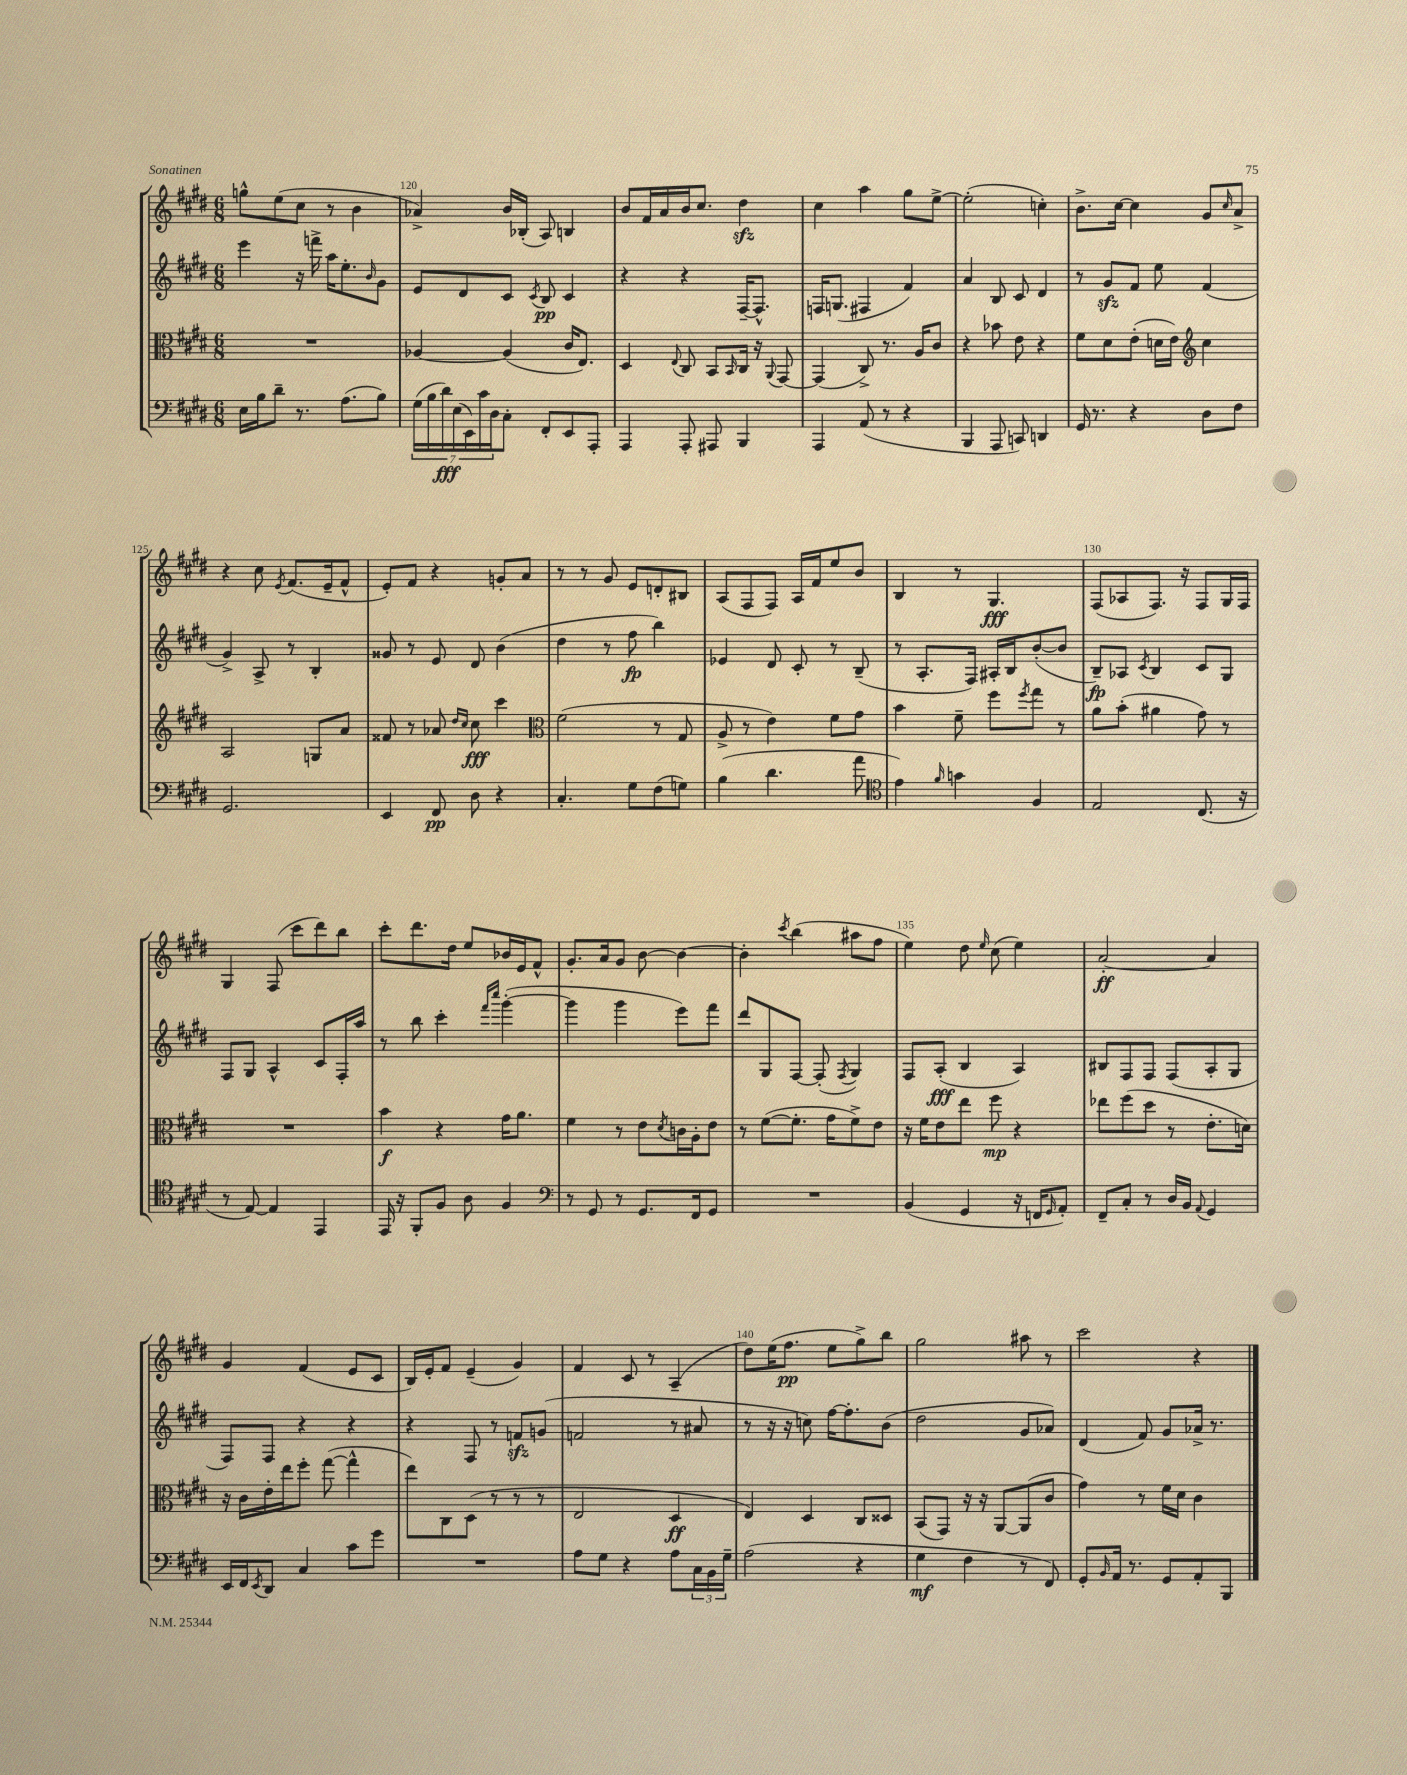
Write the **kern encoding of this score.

**kern	**kern	**kern	**kern
*staff4	*staff3	*staff2	*staff1
*clefF4	*clefC3	*clefG2	*clefG2
*k[f#c#g#d#]	*k[f#c#g#d#]	*k[f#c#g#d#]	*k[f#c#g#d#]
*M6/8	*M6/8	*M6/8	*M6/8
16E	2.r	4eee	8gg^^
16B	.	.	.
8d#~	.	.	(8ee
8.r	.	16r	8cc#
.	.	16fff^	.
.	.	16aa	8r
(8.A	.	8.ee'	.
.	.	.	4b
.	.	16qqb	.
8B)	.	8g#	.
=	=	=	=
(28G#	[4A-	8e	4a-^)
28B	.	.	.
28d#)	.	.	.
(28E	.	.	.
.	.	8d#	.
28EE)	.	.	.
28c#	.	.	.
28D#	.	.	.
8C#'	(4A-]	8c#	16b
.	.	.	(16B-'
.	.	8qc#	.
8FF#'	.	8B	8A)
8EE	16c#	4c#	4B
.	8.E)	.	.
8AAA'	.	.	.
=	=	=	=
4AAA	4D#	4r	8b
.	.	.	16f#
.	.	.	16a
.	8qqE	.	.
8AAA'	8C#	4r	16b
.	.	.	8.cc#
8AAA#	8BB	.	.
.	16qqBB	.	.
4BBB	16C#	[16F#~	4dd#
.	16r	8.F#^^]	.
.	8qqAA	.	.
.	[8GG#	.	.
=	=	=	=
4AAA	(4GG#]	16F	4cc#
.	.	(8.G	.
(8AA	8C#^)	4F#	4aa
8r	8.r	.	.
4r	.	4f#)	8gg#
.	16A	.	.
.	8c#	.	[8ee^
=	=	=	=
4BBB	4r	4a	(2ee']
8AAA	8b-	8B	.
8CC)	8e	8c#	.
4DD	4r	4d#	4cc')
=	=	=	=
16GG#	8f#	8r	8.b^
8.r	.	.	.
.	8d#	8g#	.
.	.	.	[16cc#
4r	(8e'	8f#	4cc#]
.	16d	8ee	.
.	16e)	.	.
*	*clefG2	*	*
8D#	4cc#	(4f#	8g#
.	.	.	16qqcc#
8F#	.	.	8a^
=	=	=	=
2.GG#	2A	4g#^)	4r
.	.	8A^	8cc#
.	.	.	8qe
.	.	8r	(8.f#
.	8G	4B'	.
.	.	.	16e~
.	8a	.	8f#^^
=	=	=	=
4EE	8f##	8g##	8e')
.	8r	8r	8f#
8FF#	8a-	8e	4r
.	16qqdd#	.	.
.	16qqcc#	.	.
8D#	8cc#	8d#	.
4r	4ccc#	(4b	8g'
.	.	.	8a
=	=	=	=
*	*clefC3	*	*
4.C#'	(2f#	4dd#	8r
.	.	.	8r
.	.	8r	8g#
8G#	.	8ff#	8e
(8F#	8r	4bb)	8d'
8G)	8G#	.	8B#
=	=	=	=
(4B	8A^	4e-	(8A
.	8r	.	8F#
4.d#	4e)	8d#	8F#)
.	.	8c#'	16A
.	.	.	16f#
.	8f#	8r	8ee
8a	8g#	(8B~	8b
=	=	=	=
*clefC4	*	*	*
4e)	4b	8r	4B
.	.	8.A'	.
16qqf#	.	.	.
4g	8f#~	.	8r
.	.	16F#)	.
.	8ff#	16A#'	4.G#
.	.	16B	.
.	8qff#	.	.
4F#	8gg#	([8b'	.
.	8r	8b]	.
=	=	=	=
2E	8a	8B~)	(8F#
.	(8b'	8A-	8A-
.	.	8qc#	.
.	4a#	4B	8.F#)
.	.	.	16r
(8.C#	8g#)	8c#	8F#
.	8r	8G#	16G#
16r	.	.	16F#
=	=	=	=
8r	2.r	8F#	4G#
[8E)	.	8G#	.
4E]	.	4A^^	(8F#
.	.	.	8ccc#
4EE	.	8c#	8ddd#)
.	.	16F#'	8bb
.	.	16aa	.
=	=	=	=
16EE	4b	8r	8ccc#'
16r	.	.	.
8FF#'	.	8bb	8.ddd#
8F#	4r	4ccc#'	.
.	.	.	16dd#
8A	.	.	8ee
.	.	16qqfff#	.
.	.	16qqcccc#	.
4F#	16g#	([4ggg#'	16b-
.	8.a	.	16e
.	.	.	8f#^^
=	=	=	=
*clefF4	*	*	*
8r	4f#	4ggg#]	8.g#'
8GG#	.	.	.
.	.	.	16a
8r	8r	4ggg#	8g#
8.GG#	8e	.	[8b
.	8qd#	.	.
.	16c	8eee)	4b_
16FF#	16A'	.	.
8GG#	8e	8fff#	.
=	=	=	=
2.r	8r	8ddd#	4b']
.	([8f#	8G#	.
.	.	.	8qccc#
.	8.f#']	[8F#	(4bb
.	.	(8F#']	.
.	16g#	.	.
.	.	8qF#	.
.	8f#^)	4G#)	8aa#
.	8e	.	8ff#
=	=	=	=
(4BB	16r	8F#	4ee)
.	16f#	.	.
.	8e	(8A'	.
4GG#	8ee	4B	8dd#
.	.	.	16qqee
.	8ff#	.	(8cc#
16r	4r	4A)	4ee)
16FF	.	.	.
16qqGG#	.	.	.
8AA')	.	.	.
=	=	=	=
8FF#~	8ee-	8B#	[2a'
8C#'	(8ff#	8F#	.
8r	8dd#	8F#	.
16D#	8r	(8F#	.
16BB	.	.	.
8qqAA	.	.	.
4GG#	8.e'	8A'	4a]
.	.	8G#	.
.	16d)	.	.
=	=	=	=
16EE	16r	8F#)	4g#
16FF#	16c#	.	.
8qEE	.	.	.
8DD#	16e'	8F#	.
.	16ee	.	.
4C#	8ff#'	4r	(4f#
.	([8gg#	.	.
8c#	4gg#^^]	4r	8e
8g#	.	.	8c#
=	=	=	=
2.r	8ee)	4r	16B)
.	.	.	16e'
.	8C#	.	8f#
.	(8D#	8F#	(4e~
.	8r	8r	.
.	8r	8f	4g#)
.	8r	(8g	.
=	=	=	=
8A	2E	2f	4f#
8G#	.	.	.
4r	.	.	8c#
.	.	.	8r
8A	4D#	8r	(4A~
24C#	.	8a#	.
24BB	.	.	.
24G#~	.	.	.
=	=	=	=
(2A	4E)	8r	8dd#)
.	.	16r	(16ee
.	.	16r	8.ff#
.	4D#	8cc)	.
.	.	[16ff#	8ee
.	.	8.ff#']	.
4r	8C#	.	8gg#^)
.	8D##	(8b	8bb
=	=	=	=
4G#	(8BB	2dd#	2gg#
.	8GG#)	.	.
4F#	16r	.	.
.	16r	.	.
.	[8AA	.	.
8r	(8AA]	8g#	8aa#
8FF#)	8c#	8a-)	8r
=	=	=	=
8GG#'	4g#)	(4d#	2ccc#
16qqBB	.	.	.
16AA	.	.	.
8.r	.	.	.
.	8r	8f#)	.
8GG#	16f#	8g#	.
.	16d#	.	.
8AA'	4c#	16a-^	4r
.	.	8.r	.
8BBB	.	.	.
==	==	==	==
*-	*-	*-	*-
